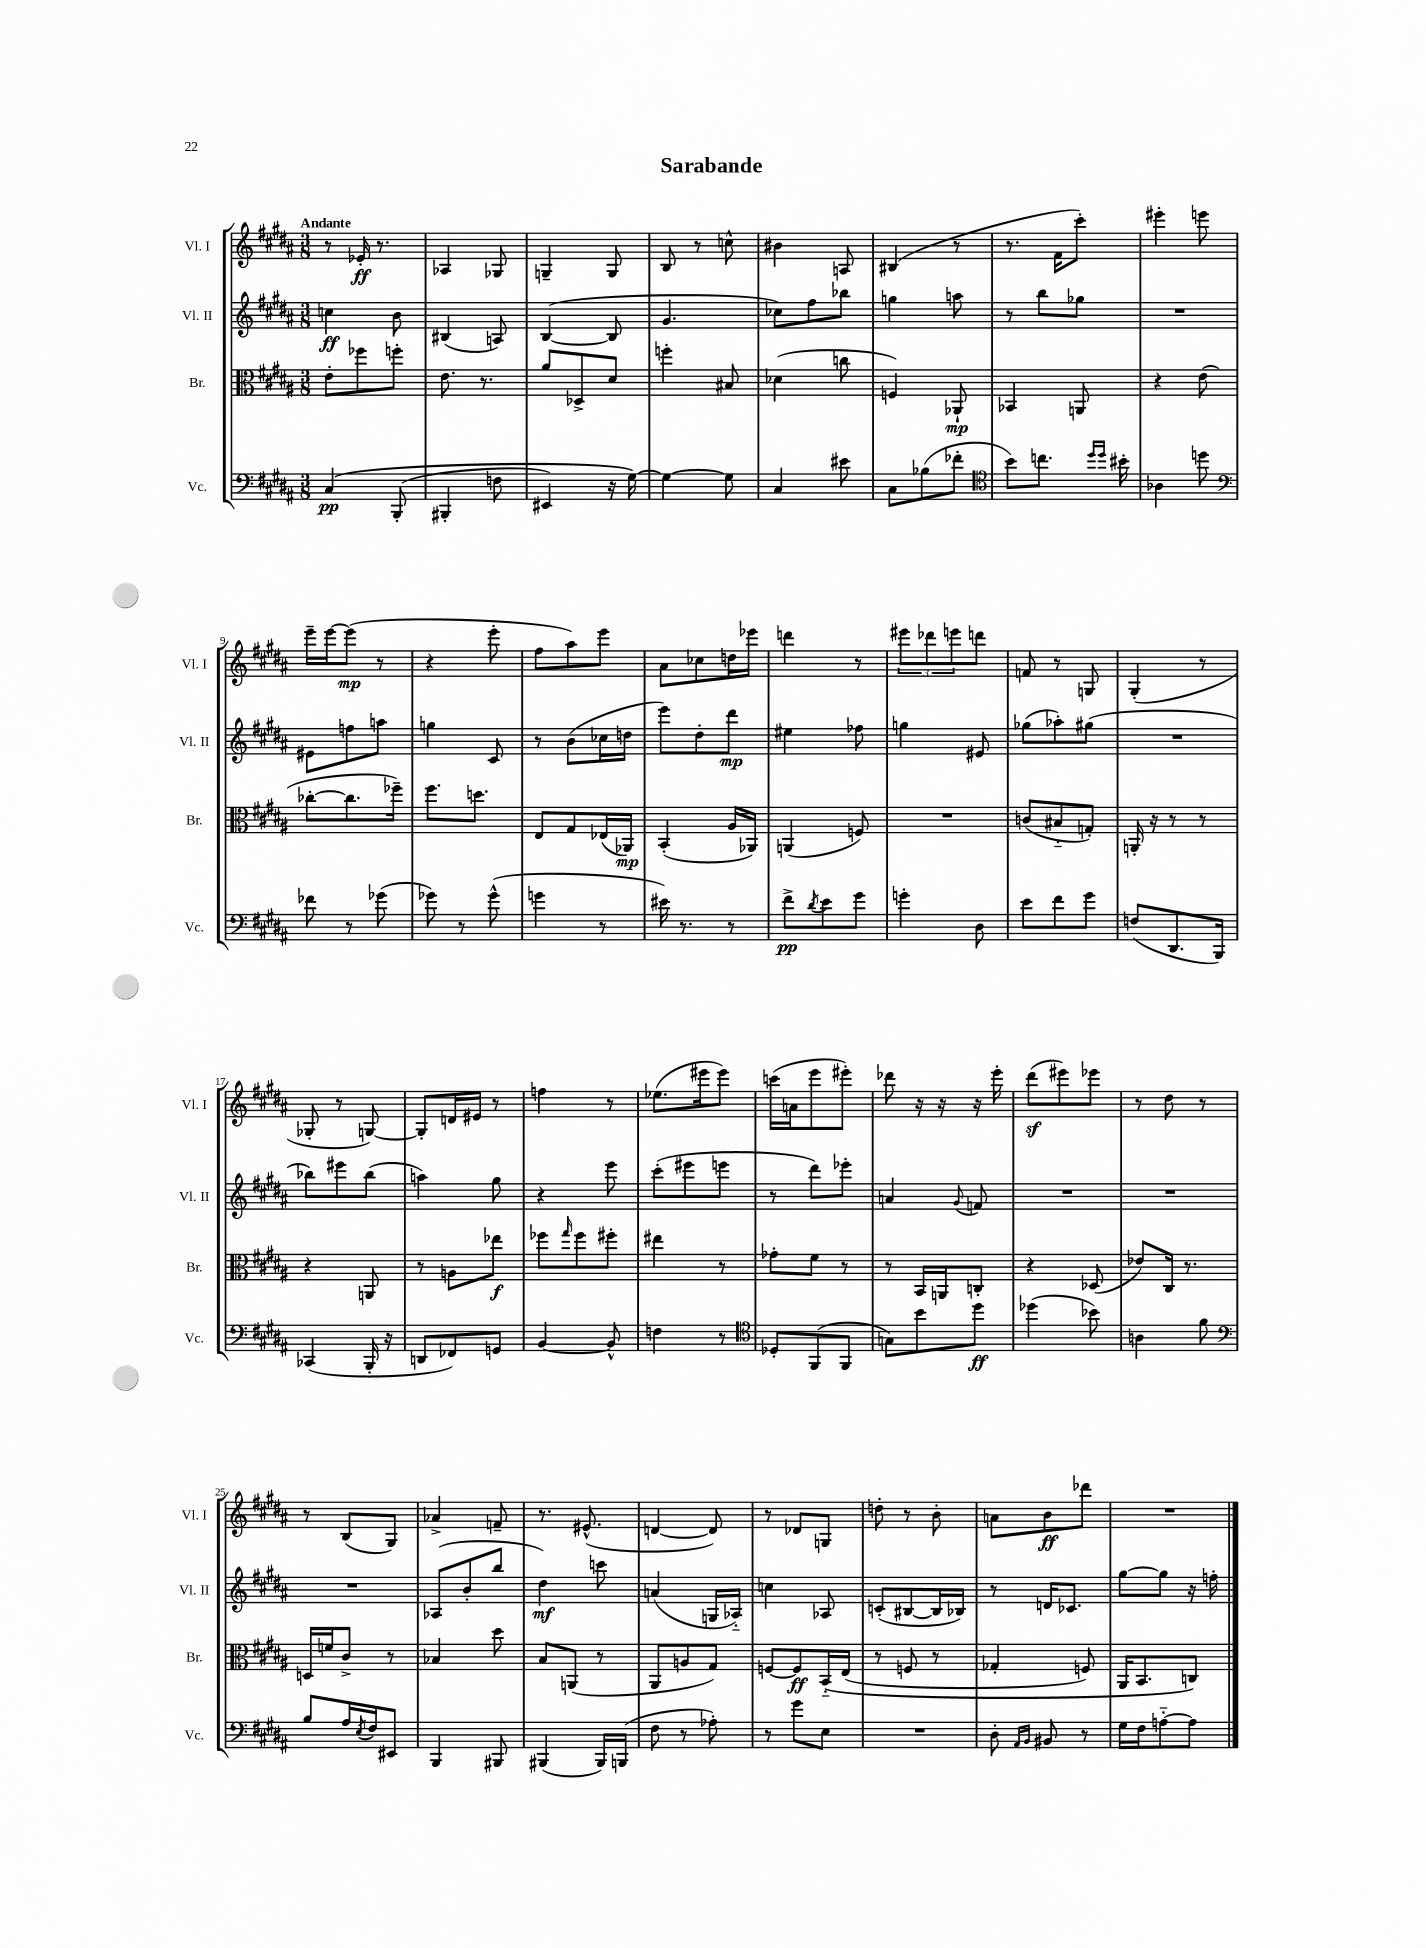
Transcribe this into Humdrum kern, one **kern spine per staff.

**kern	**kern	**kern	**kern
*staff4	*staff3	*staff2	*staff1
*clefF4	*clefC3	*clefG2	*clefG2
*k[f#c#g#d#a#]	*k[f#c#g#d#a#]	*k[f#c#g#d#a#]	*k[f#c#g#d#a#]
*M3/8	*M3/8	*M3/8	*M3/8
&(4C#	8e'	4cc	8r
.	8ff-	.	16e-'
.	.	.	8.r
(8BBB'	8ff'	8b	.
=	=	=	=
4BBB#'	8.e	(4B#	4A-
.	8.r	.	.
8F	.	8A)	8G-
=	=	=	=
4EE#)	8a#	([4B	4G~
.	8D-^	.	.
16r	8d#	8B]	8G
[16G#&)	.	.	.
=	=	=	=
4G#_	4ff'	4.g#	8B
.	.	.	8r
8G#]	8B#	.	8cc^^
=	=	=	=
4C#	(4d-	8cc-)	4b#
.	.	8ff#	.
8e#	8cc	8bb-	8A
=	=	=	=
8C#	4F)	4gg	(4B#
(8B-	.	.	.
8f-'	8AA-`	8aa	8r
=	=	=	=
*clefC4	*	*	*
8b)	4BB-	8r	8.r
8.cc	.	8bb	.
.	.	.	16f#
.	8AA	8gg-	8ccc#')
16qqdd#	.	.	.
16qqdd#	.	.	.
16b#'	.	.	.
=	=	=	=
4A-	4r	4.r	4eee#'
8dd	(8e	.	8eee
=	=	=	=
*clefF4	*	*	*
8f-	[8cc-'	8e#	16eee~
.	.	.	[16eee
8r	8.cc-]	8ff	(8eee]
(8g-	.	8aa	8r
.	16ff-~)	.	.
=	=	=	=
8g-)	8.ff#	4gg	4r
8r	.	.	.
.	8.dd	.	.
(8g-^^	.	8c#	8eee'
=	=	=	=
4g	8E	8r	8ff#
.	8G#	(8b	8aa#)
8r	(16E-	16cc-	8eee
.	16AA-)	16dd	.
=	=	=	=
16e#)	(4BB'	8eee)	8a#
8.r	.	.	.
.	.	8dd#'	8cc-
8r	16A#	8ddd#	16dd
.	16AA-)	.	16eee-
=	=	=	=
8f#^	(4AA	4ee#	4ddd
8qd#	.	.	.
8e	.	.	.
8g#	8F)	8ff-	8r
=	=	=	=
4g'	4.r	4gg	12eee#
.	.	.	12ddd-
.	.	.	12eee
8D#	.	8e#	8ddd
=	=	=	=
8e	(8c	(8gg-	8f
8f#	8B#'~	8aa-')	8r
8g#	8G')	(8gg#	8G
=	=	=	=
(8F	16AA'	4.r	(4G#'
.	16r	.	.
8.DD#	8r	.	.
.	8r	.	8r
16BBB)	.	.	.
=	=	=	=
(4CC-	4r	8bb-)	8G-'
.	.	8eee#	8r
16BBB'	8AA	(8bb-	[8G)
16r	.	.	.
=	=	=	=
8DD	8r	4aa)	8G']
8FF-)	8A	.	16d
.	.	.	16e#
8GG	8ee-	8gg#	8r
=	=	=	=
[4BB	8ff-	4r	4ff
.	16qqgg#	.	.
.	8ff-	.	.
8BB^^]	8ff#'	8eee	8r
=	=	=	=
4F	4ee#	(8ccc#'	(8.ee-
.	.	8eee#	.
.	.	.	16eee#
8r	8r	8eee	8eee#)
=	=	=	=
*clefC4	*	*	*
8D-'	8g-'	8r	(16ccc
.	.	.	16a
(8FF#	8f#	8ddd#)	8eee
8FF#	8r	8eee-'	8eee#')
=	=	=	=
8G)	8r	4a	8ddd-
8b	16BB	.	16r
.	16AA	.	16r
.	.	8qqg#	.
8dd#	8C'	8f	16r
.	.	.	16eee'
=	=	=	=
(4dd-	4r	4.r	(8ddd#
.	.	.	8eee#)
8b-)	(8D-	.	8eee-
=	=	=	=
4A	8e-)	4.r	8r
.	16C#	.	8dd#
.	8.r	.	.
8f#	.	.	8r
=	=	=	=
*clefF4	*	*	*
8B	16D	4.r	8r
.	16f	.	.
16A#	8c#^	.	(8B
8qE	.	.	.
16F#	.	.	.
8EE#	8r	.	8G#)
=	=	=	=
4BBB	4B-	(8A-	4a-^
.	.	8b'	.
8BBB#	8dd#	8bb	8f~
=	=	=	=
(4BBB#	8B	4dd#)	8.r
.	(8AA	.	.
.	.	.	(8.e#^^
16BBB#)	8r	8ccc	.
(16BBB	.	.	.
=	=	=	=
8F#	8AA#	(4a	[4d
8r	8A	.	.
8A-')	8G#)	16G	8d])
.	.	16A-'~)	.
=	=	=	=
8r	[8F	4cc	8r
8g#	8F]	.	8d-
8E	&(16BB'~	8A-	8G
.	(16E	.	.
=	=	=	=
4.r	8r	(8c'	8dd'
.	8F	[8B#	8r
.	8r	16B#]	8b'
.	.	16B-)	.
=	=	=	=
8D#'	4G-'	8r	8a
16qqAA#	.	.	.
16qqBB	.	.	.
8BB#	.	16d	8b
.	.	8.c-	.
8r	8F)	.	8ddd-
=	=	=	=
16G#	16AA#	[8gg#	4.r
16F#	8.BB	.	.
[8A'~	.	8gg#]	.
8A]	8C&)	16r	.
.	.	16ff'	.
==	==	==	==
*-	*-	*-	*-
